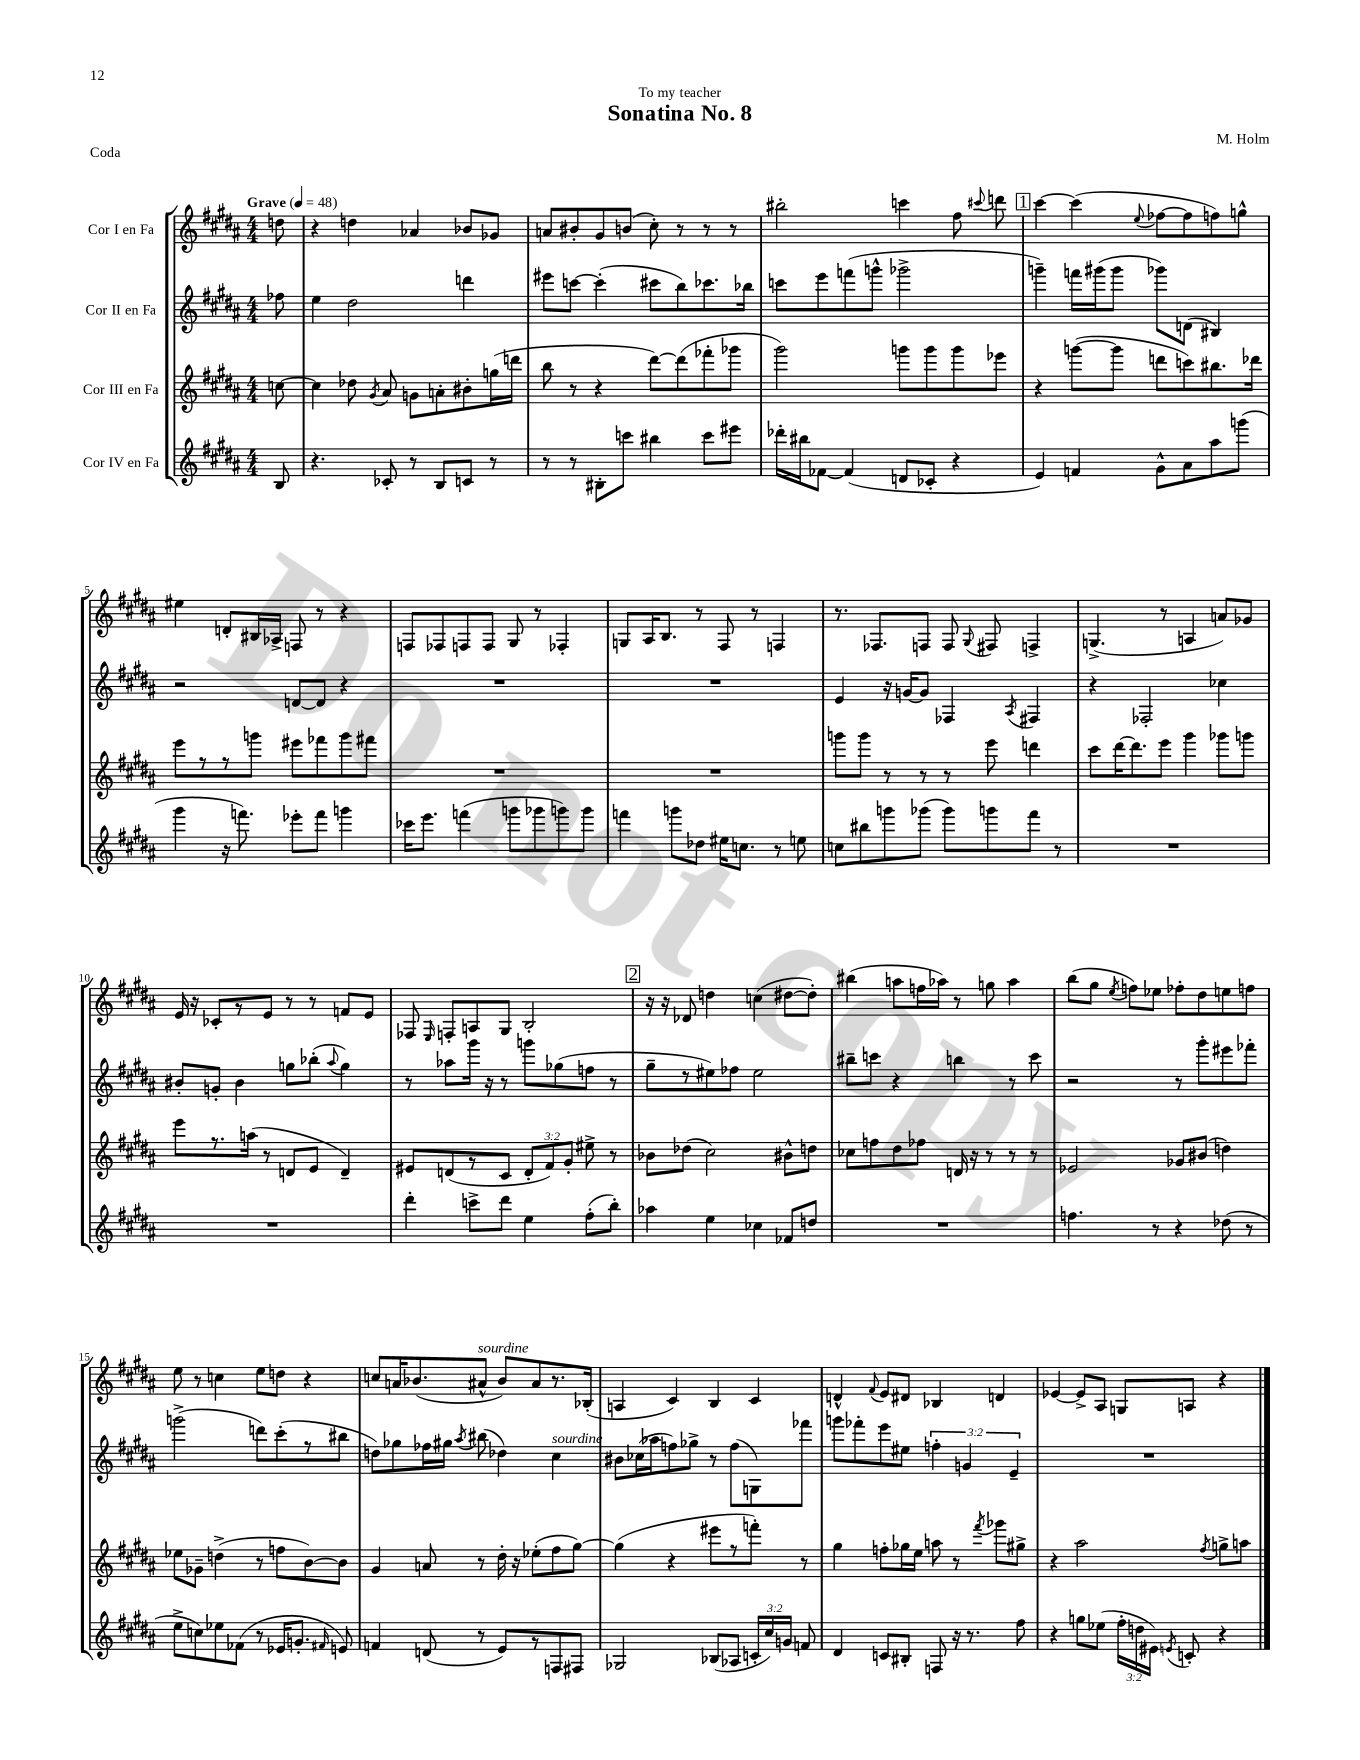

**kern	**kern	**kern	**kern
*part4	*part3	*part2	*part1
*staff4	*staff3	*staff2	*staff1
*I"Cor IV en Fa	*I"Cor III en Fa	*I"Cor II en Fa	*I"Cor I en Fa
*clefG2	*clefG2	*clefG2	*clefG2
*k[f#c#g#d#a#]	*k[f#c#g#d#a#]	*k[f#c#g#d#a#]	*k[f#c#g#d#a#]
*M4/4	*M4/4	*M4/4	*M4/4
*MM48	*MM48	*MM48	*MM48
=	=	=	=
!	!	!	!LO:TX:a:B:t=Grave
8B/	[8ccn\	8ff-X\	8ddn\
=1	=1	=1	=1
4.r	4cc\]	4ee\	4r
.	8dd-X\	2dd#\	4ddn\
.	8qg#/	.	.
8c-X'/	8a#/	.	.
8r	8gn\L	.	4a-X/
8B/L	8an'\	.	.
8cn/J	8b#X'\	4dddn\	8b-X/L
8r	(16ggn\L	.	8g-X/J
.	16dddn\JJ	.	.
=2	=2	=2	=2
8r	8bb\	8eee#X\L	8an/L
8r	8r	[8cccn\J	8b#X'/
8B#X'\L	4r	(4ccc'\]	8g#/
8cccn\J	.	.	(8bn/J
4bb#X\	[8ddd#\L)	8ccc#X\L	8cc#'\)
.	(8ddd#\]	8bb\)	8r
8ccc\L	8fff-X'\	8.ccc-X\	8r
8eee#X\J	8ggg-X\J	.	8r
.	.	16bb-X\Jk	.
=3	=3	=3	=3
16ddd-X'\LL	2ggg#\)	8cccn\L	2bb#X'\
16bb#X\J	.	.	.
[8f-X\J	.	8eee\	.
(4f-/]	.	(8fffn\	.
.	.	8gggn^^\J	.
8dn/L	8gggn\L	2ggg-X^\	4cccn\
8c-X'/J	8ggg\	.	.
4r	8ggg\	.	8ff#\
.	.	.	8qqccc#X/
.	8eee-X\J	.	8dddn\
!!LO:REH:place=s1:t=1
=4	=4	=4	=4
4e/)	4r	4gggn~\)	[4ccc#\
4fn/	([8gggn\L	16fffn\LL	(4ccc#\]
.	.	(16ggg#X\J	.
.	8ggg\J]	8ggg#\J	.
.	.	.	8qqee/
8g#^^\L	8dddn\L	8ggg-X\L)	[8ff-X\L
8a#\	8cccn\)	(8dn\J	8ff-\]
8aa#\	8.bb#X\	4B#X/)	8ffn\)
(8gggn\J	.	.	8ggn^^\J
.	16ddd-X\Jk	.	.
!!LO:LB:g=z
=5	=5	=5	=5
4ggg#\	8eee\L	2r	4ee#X\
.	8r	.	.
16r	8r	.	8dn'/L
8.fffn\)	.	.	.
.	8gggn\J	.	16B#X/L
.	.	.	16A-X^/JJ
8eee-X'\L	8eee#X\L	[8dn/L	8Fn/
8fff\J	8fff-X\	8d/J]	8r
4gggn\	8ggg\	4r	4r
.	8fff#X\J	.	.
=6	=6	=6	=6
16ccc-X\KL	1r	1r	8Fn/L
8.eee\J	.	.	.
.	.	.	8F-X/
(4fffn\	.	.	8Fn/
.	.	.	8F/J
8gggn\L	.	.	8G#/
8ggg-X\	.	.	8r
8gggn\)	.	.	4F-X'/
8ggg\J	.	.	.
=7	=7	=7	=7
4fffn\	1r	1r	8Gn/L
.	.	.	16A#/K
.	.	.	8.B/J
8gggn\L	.	.	.
8dd-X\J	.	.	8r
16ee#X\KL	.	.	8F#/
8.ccn\J	.	.	.
.	.	.	8r
8r	.	.	4Fn/
8een\	.	.	.
=8	=8	=8	=8
8ccn\L	8gggn\L	4e/	8.r
8bb#X\	8ggg\J	.	.
.	.	.	8.F-X/L
8gggn\	8r	16r	.
.	.	[16gn/KL	.
(8ggg-X\J	8r	8g/J]	8Fn/J
8ggg-\L)	8r	4F-X/	8F/
.	.	.	8qqG#/
8gggn\	8eee\	.	8F#X/
.	.	8qA#/	.
8fff#\J	4dddn\	4F#X/	4Fn^/
8r	.	.	.
=9	=9	=9	=9
1r	8ccc#\L	4r	(4.Gn^/
.	[16ddd#\K	.	.
.	8.ddd#\]	.	.
.	.	2F-X'/	.
.	8eee\J	.	8r
.	4ggg#\	.	4An/
.	8ggg-X\L	4cc-X\	8an/L)
.	8gggn\J	.	8g-X/J
!!LO:LB:g=z
=10	=10	=10	=10
1r	8eee\L	8b#X'/L	16e/
.	.	.	16r
.	8.r	8gn'/J	8c-X'/L
.	.	4b#\	8r
.	(16aan\Jk	.	.
.	8r	.	8e/J
.	8dn/L	8ggn\L	8r
.	8e/J	(8bb-X'\J	8r
.	.	8qqaa#/	.
.	4d~/)	4gg\)	8fn/L
.	.	.	8e/J
=11	=11	=11	=11
4ddd#'\	8e#X/L	8r	8F-X/
.	.	.	16qqE/
.	(8dn/	8aa-X\L	8Fn'/L
8cccn^\L	8r	16ggg#\Jk	8An/
.	.	16r	.
8ddd#\J	8c#/J	8r	8G#/J
4ee\	12d'/L	8gggn\L	2B'/
.	12f#/)	.	.
.	.	(8gg-X\	.
.	12g#'/J	.	.
(8ff#'\L	8ee#X^\	8ffn\J	.
8bb'\J)	8r	8r	.
!!LO:REH:place=s1:t=2
=12	=12	=12	=12
4aa-X\	8b-X\L	8gg#~\L	16r
.	.	.	16r
.	(8dd-X\J	8r	8d-X/
4ee\	2cc#\)	8ee#X\)	4ddn\
.	.	8ff-X\J	.
4cc-X\	.	2ee#\	(4ccn\
8f-X/L	8b#X^^\L	.	[8dd#X\L
8ddn/J	8ddn\J	.	8dd#'\J])
=13	=13	=13	=13
1r	8cc-X\L	8bb#X~\L	(4bb#X\
.	8ffn\	8cccn\J	.
.	8dd#\	4r	8aan\L
.	8ff-X\J	.	16ffn\L
.	.	.	16aa-X\JJ)
.	16dn/	4bbn\	8r
.	16r	.	.
.	8r	.	8ggn\
.	8r	8r	4aa-\
.	8r	8ccc\	.
=14	=14	=14	=14
4.ffn\	2e-X/	2r	(8bb\L
.	.	.	8gg#\J
.	.	.	8qee/
.	.	.	8ffn\L)
8r	.	.	8ee-X\J
4r	8g-X/L	8r	8ff-X'\L
.	(8b#X/J	8ggg#'\L	8dd#\
(8dd-X\	4ddn\)	8eee#X\	8een\
8r	.	8fff-X'\J	8ffn\J
!!LO:LB:g=z
=15	=15	=15	=15
8ee^\L	8ee-X\L	(2gggn^\	8ee\
8ccn\)	8g-X~\J	.	8r
8ee-X\	(4ddn^\	.	4ccn\
(8f-X\J	.	.	.
8r	8r	8dddn\L)	8ee\L
16e-X/KL	8ffn\L	(8ccc#'\	8ddn\J
8.gn'/J	.	.	.
.	[8b\)	8r	4r
16qqf#X/	.	.	.
8en/)	8b\J]	8bb#X\J	.
=16	=16	=16	=16
4fn/	4g#/	8ddn\L)	8ccn/L
.	.	8gg-X\	16an/K
.	.	.	(8.b-X/
(8dn/	8an/	16ff-X\L	.
.	.	16gg#X\JJ	.
.	.	8qaa#/	.
!	!	!	!LO:TX:a:i:t=sourdine
8r	8r	(8bb#X\	8a#X^^/J
8e/L)	16dd#'\	4dd-X\)	8b-/L)
.	16r	.	.
8r	(8ee-X'\L	.	8a#/
!	!	!LO:TX:a:i:t=sourdine	!
8Fn/	8ff#\	4cc#\	8.r
8F#X/J	[8gg#\J)	.	.
.	.	.	(16B-X'/Jk
=17	=17	=17	=17
2G-X/	(4gg#\]	8b#X\L	4An/
.	.	(16cc-X\L	.
.	.	16aa-X\J	.
.	4r	8ffn\)	4c#/)
.	.	8gg-X^\J	.
(8B-X/L	8eee#X\L	8r	4B/
8A-X/J	8r	(8ff\L	.
24cn'/LL	8fffn'\J)	8Gn\)	4c#/
24cc#/)	.	.	.
24gn/JJ	.	.	.
8fn/	8r	8fff-X\J	.
=18	=18	=18	=18
4d#/	4gg#\	8gggn\L	4dn^^/
.	.	8fff-X'\	.
.	.	.	8qqf#/
8cn/L	8ffn'\L	8eee\	8e/L
8B#X'/J	16gg-X\L	8ee#X\J	8d#X/J
.	16ee\JJ	.	.
8Fn/	8aan\	6ffn'\	4B-X/
16r	8r	.	.
.	.	6gn/	.
8.r	.	.	.
.	8qfff#/	.	.
.	8ggg-X\L	.	4dn/
.	.	6e~/	.
8ff#\	8gg#X^\J	.	.
=19	=19	=19	=19
4r	4r	1r	[4e-X/
8ggn\L	2aa#\	.	8e-^/L]
(8ee-X\J	.	.	8A#/J
24ff#'\LL	.	.	8Gn/L
24ddn\	.	.	.
24e#X\JJ)	.	.	.
8qen/	.	.	.
8cn'/	.	.	8An/J
.	8qff#/	.	.
4r	8ggn^\L	.	4r
.	8aan\J	.	.
==	==	==	==
*-	*-	*-	*-
